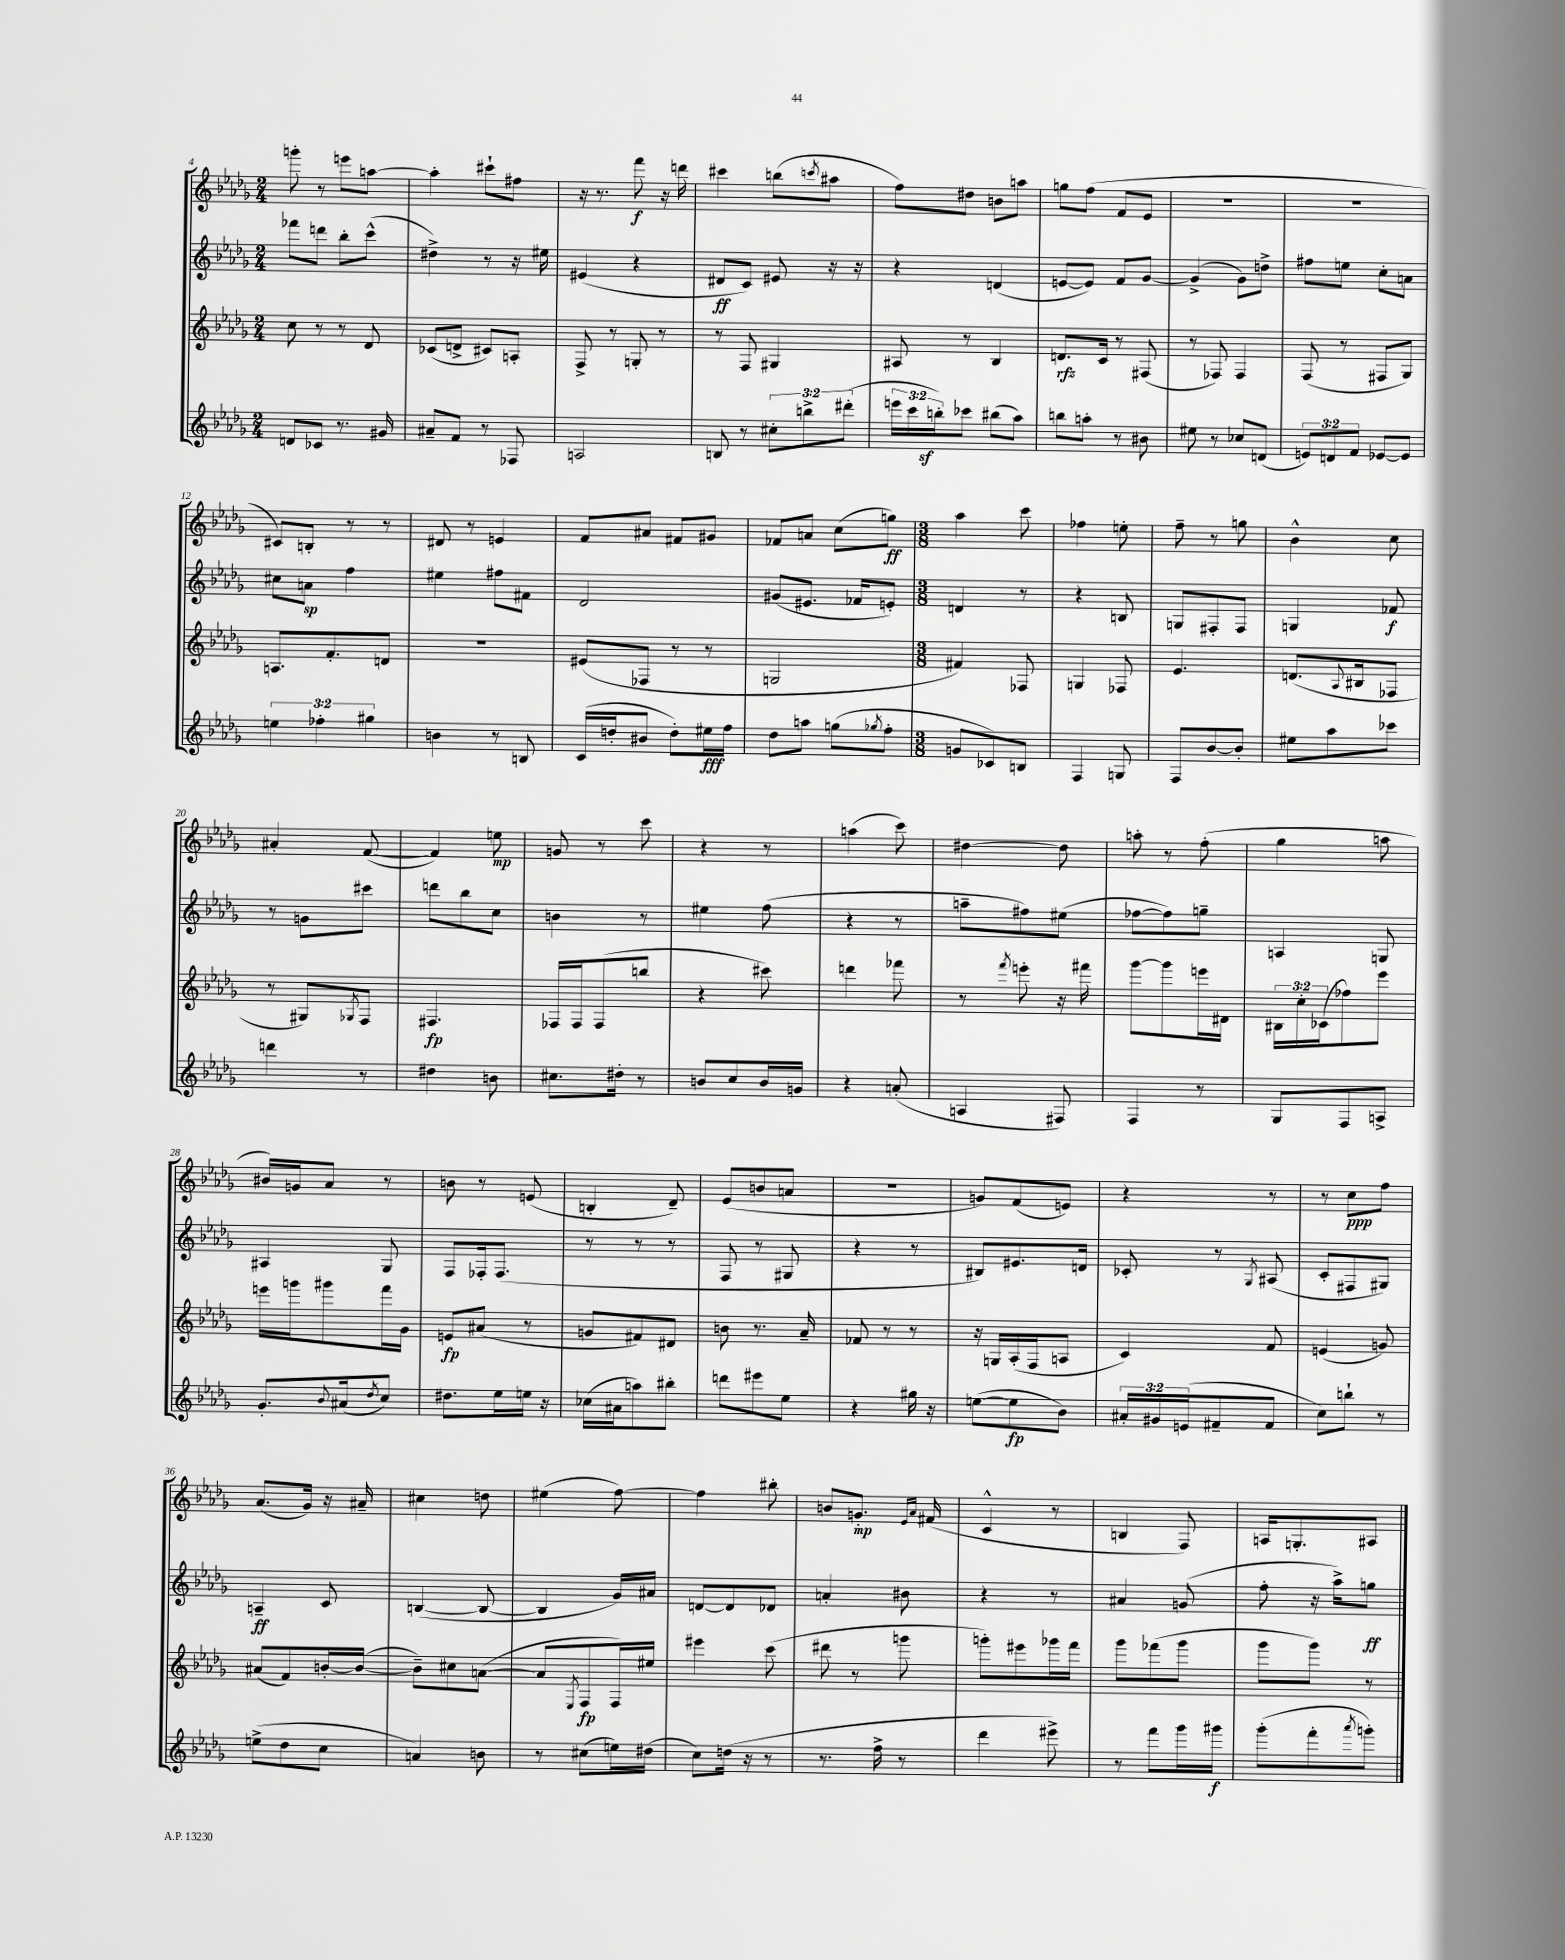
<<
\new StaffGroup <<
\new Staff = "s0" {
    \clef treble \key des \major \numericTimeSignature \time 2/4
    g'''8-. r8 e'''8 a''8~ |
    a''4-. cis'''8-! fis''8 |
    r16 r8. f'''8\f r16 d'''16 |
    cis'''4 b''8( \acciaccatura { c'''8 } ais''8 |
    f''8) dis''8 b'8 a''8 |
    g''8 f''8( f'8 ees'8 |
    R2 |
    r2 |
    cis'8) b8-. r8 r8 |
    dis'8 r8 e'4 |
    f'8 ais'8 fis'8 gis'8 |
    fes'8 a'8 c''8( g''8\ff) |
    \numericTimeSignature \time 3/8 aes''4 c'''8 |
    fes''4 e''8-. |
    f''8-- r8 g''8 |
    bes'4-^ c''8 |
    ais'4-. f'8~( |
    f'4) e''8\mp |
    g'8 r8 c'''8 |
    r4 r8 |
    a''4( c'''8) |
    dis''4~ dis''8 |
    a''8-. r8 f''8-.( |
    ges''4 a''8 |
    bis'16) g'16 aes'8 r8 |
    b'8 r8 e'8( |
    b4-. des'8--) |
    ees'8( b'8 a'8 |
    R4. |
    g'8) f'8( e'8) |
    r4 r8 |
    r8 c''8\ppp f''8 |
    aes'8.( ges'16) r16 ais'16-- |
    cis''4 d''8 |
    eis''4( f''8~) |
    f''4 bis''8-. |
    b'8 g'8.-.\mp \grace { ees'16 aes'16 } fis'16( |
    c'4-^ r8 |
    b4 f8) |
    a16 g8.-. ais8 \bar "|." |
}
\new Staff = "s1" {
    \clef treble \key des \major \numericTimeSignature \time 2/4
    fes'''8 d'''8 bes''8-. c'''8-^( |
    dis''4->) r8 r16 eis''16 |
    eis'4( r4 |
    dis'8\ff c'8) eis'8 r16 r16 |
    r4 d'4( |
    e'8~ e'8) f'8 ges'8~ |
    ges'4->( ges'8) d''8-> |
    fis''8 e''8 c''8-. a'8 |
    cis''8 a'8\sp f''4 |
    eis''4 fis''8 fis'8 |
    des'2 |
    gis'8( eis'8. fes'16 e'8-.) |
    \numericTimeSignature \time 3/8 d'4 r8 |
    r4 b8 |
    g8 fis8-. fis8 |
    g4 fes'8\f |
    r8 g'8 cis'''8 |
    d'''8 bes''8 c''8 |
    b'4 r8 |
    eis''4 f''8( |
    r4 r8 |
    a''8-- fis''8) eis''8( |
    fes''8~ fes''8) g''8-- |
    a4 g8 |
    ais4 ges8 |
    f8 fes16-. fes8.( |
    r8 r8 r8 |
    f8 r8 gis8 |
    r4 r8 |
    bis8) eis'8. d'16 |
    ces'8-. r8 \acciaccatura { ges8 } ais8( |
    c'8-. fis8 gis8) |
    a4--\ff c'8 |
    b4~( b8~ |
    b4 ges'16) ais'16 |
    d'8~ d'8 des'8 |
    a'4-. bis'8 |
    r4 r8 |
    ais'4 g'8( |
    f''8-. r16 aes''16->) g''8\ff \bar "|." |
}
\new Staff = "s2" {
    \clef treble \key des \major \numericTimeSignature \time 2/4 \override Staff.TupletNumber.text = #tuplet-number::calc-fraction-text
    c''8 r8 r8 des'8 |
    ces'8( d'8-> cis'8) a8-. |
    f8-> r8 g8-. r8 |
    r8 f8 gis4 |
    ais8 r8 bes4 |
    d'8.\rfz c'16 r8 fis8( |
    r8 fes8) fes4 |
    f8( r8 fis8 ges8) |
    a8. f'8.-. d'8 |
    R2 |
    eis'8( fes8 r8 r8 |
    g2 |
    \numericTimeSignature \time 3/8 fis'4) fes8 |
    g4 fes8 |
    ees'4. |
    d'8.( \appoggiatura { aes8 } bis16 fes8 |
    r8 gis8) \acciaccatura { ges8 } f8 |
    fis4.\fp |
    fes16 fes16 fes8( b''8 |
    r4 cis'''8) |
    d'''4 fes'''8 |
    r8 \acciaccatura { f'''8 } e'''8-. r16 fis'''16 |
    ges'''8~ ges'''8 e'''16 dis'16 |
    \tuplet 3/2 { bis16 c''16-. ces'16( } fes''8) ees'''8 |
    e'''16 g'''16 gis'''8 f'''16 ges'16 |
    e'8\fp ais'8( r8 |
    g'8 fis'8) dis'8 |
    b'8 r8. aes'16-- |
    fes'8 r8 r8 |
    r16 g16 aes16-.( f16 a8 |
    c'4) f'8 |
    e'4( g'8) |
    ais'8( f'8) b'16~-. b'16~( |
    b'8--) cis''8 a'8~( |
    a'8 \acciaccatura { ees8 } f8\fp f16) eis''16 |
    eis'''4 c'''8( |
    dis'''8 r8 g'''8 |
    g'''8-.) eis'''8 ges'''16 f'''16 |
    ges'''8 fes'''8( ges'''8 |
    ges'''8 ges'''8) r8 \bar "|." |
}
\new Staff = "s3" {
    \clef treble \key des \major \numericTimeSignature \time 2/4 \override Staff.TupletNumber.text = #tuplet-number::calc-fraction-text
    d'8 ces'8 r8. gis'16 |
    ais'8-- f'8 r8 fes8 |
    a2 |
    b8 r8 \tuplet 3/2 { cis''8-. b''8-> dis'''8-.( } |
    \tuplet 3/2 { e'''16 c'''16 b''16-.\sf) } ces'''8 bis''8( aes''8) |
    b''8 a''8-. r8 bis'8 |
    eis''8 r8 ces''8 d'8( |
    \tuplet 3/2 { e'8) d'8 f'8 } ees'8~ ees'8 |
    \tuplet 3/2 { e''4 fes''4-. gis''4 } |
    b'4 r8 b8 |
    c'16( d''16-. bis'8 d''8-.) eis''16\fff f''16 |
    des''8 a''8 g''8( \acciaccatura { ges''8 } f''8-. |
    \numericTimeSignature \time 3/8 g'8 ces'8) b8 |
    f4 g8 |
    f8 bes'8~ bes'8-. |
    eis''8 aes''8 ces'''8 |
    d'''4 r8 |
    dis''4 b'8 |
    cis''8. dis''16-. r8 |
    b'8 c''8 b'16 g'16 |
    r4 a'8-.( |
    a4 fis8) |
    f4 r8 |
    ges8 f8 a8-> |
    ges'8.-. \appoggiatura { bes'8 } ais'16( \acciaccatura { des''8 } c''8) |
    dis''8. ees''16 e''16 r16 |
    ces''16( ais'16 a''8) bis''8-. |
    d'''8 eis'''8 ees''8 |
    r4 gis''16 r16 |
    e''8~( e''8\fp bes'8) |
    \tuplet 3/2 { ais'16-. gis'16 e'16( } fis'8-- fis'8 |
    c''8) b''8-! r8 |
    e''8->( des''8 c''8 |
    a'4) b'8 |
    r8 cis''8( e''16) dis''16( |
    c''8) d''16( r16 r8 |
    r8. f''16-> r8 |
    des'''4 eis'''8->) |
    r8 f'''8 ges'''16 gis'''16\f |
    ges'''8-.( f'''8-. \acciaccatura { aes'''8 } g'''8-.) \bar "|." |
}
>>
>>
\layout { \context { \Score currentBarNumber = #4 } }
